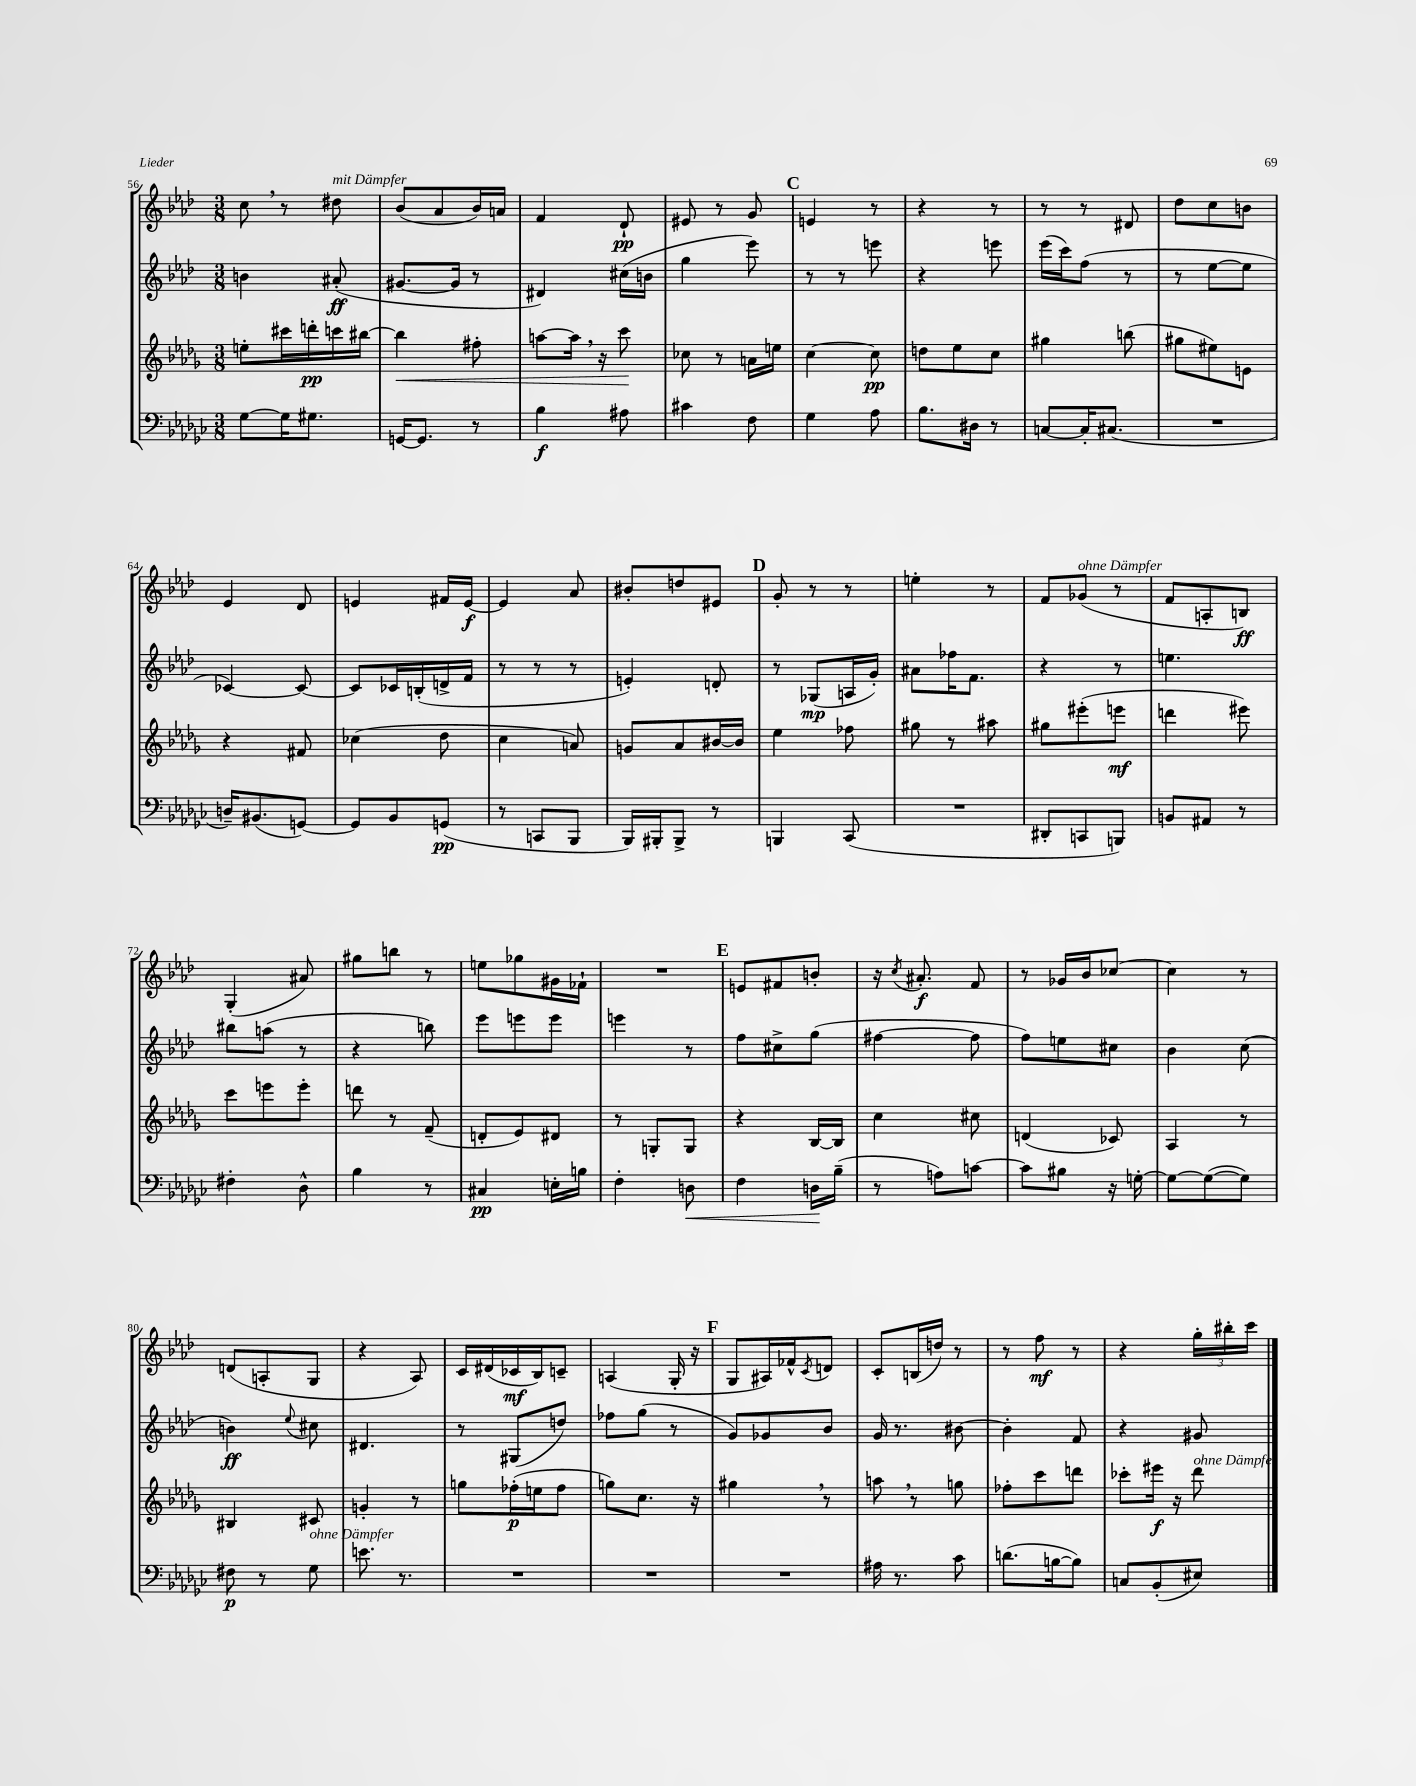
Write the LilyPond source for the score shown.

<<
\new StaffGroup <<
\new Staff = "s0" {
    \clef treble \key aes \major \numericTimeSignature \time 3/8
    c''8 \breathe r8 dis''8^\markup { \italic "mit Dämpfer" } |
    bes'8( aes'8 bes'16) a'16 |
    f'4 des'8-!\pp |
    eis'8 r8 g'8 |
    \mark \markup { \bold "C" } e'4 r8 |
    r4 r8 |
    r8 r8 dis'8 |
    des''8 c''8 b'8 |
    ees'4 des'8 |
    e'4 fis'16 e'16~\f |
    e'4 aes'8 |
    bis'8-. d''8 eis'8 |
    \mark \markup { \bold "D" } g'8-. r8 r8 |
    e''4-. r8 |
    f'8 ges'8^\markup { \italic "ohne Dämpfer" }( r8 |
    f'8 a8-. b8\ff) |
    g4-.( ais'8) |
    gis''8 b''8 r8 |
    e''8 ges''8 gis'16 fes'16-! |
    R4. |
    \mark \markup { \bold "E" } e'8 fis'8 b'8-. |
    r16 \acciaccatura { c''8 } ais'8.-.\f f'8 |
    r8 ges'16 bes'16 ces''8~ |
    ces''4 r8 |
    d'8( a8-. g8 |
    r4 aes8) |
    c'16 dis'16( ces'16\mf bes16) c'8-- |
    a4( g16-. r16 |
    \mark \markup { \bold "F" } g8 ais16) fes'16-^ \acciaccatura { c'8 } d'8 |
    c'8-. b16( d''16) r8 |
    r8 f''8\mf r8 |
    r4 \tuplet 3/2 { g''16-. bis''16-. c'''16 } \bar "|." |
}
\new Staff = "s1" {
    \clef treble \key aes \major \numericTimeSignature \time 3/8
    b'4 ais'8-.\ff( |
    gis'8.~ gis'16 r8 |
    dis'4) cis''16( b'16 |
    g''4 ees'''8) |
    \mark \markup { \bold "C" } r8 r8 e'''8 |
    r4 e'''8 |
    ees'''16( c'''16) f''8( r8 |
    r8 ees''8~ ees''8 |
    ces'4~) ces'8~ |
    ces'8 ces'16 b16-.( d'16-> f'16 |
    r8 r8 r8 |
    e'4-.) d'8-. |
    \mark \markup { \bold "D" } r8 ges8\mp( a16 g'16-.) |
    ais'8 fes''16 f'8. |
    r4 r8 |
    e''4. |
    bis''8 a''8( r8 |
    r4 b''8) |
    ees'''8 e'''8 e'''8 |
    e'''4 r8 |
    \mark \markup { \bold "E" } f''8 cis''8-> g''8( |
    fis''4~ fis''8 |
    f''8) e''8 cis''8 |
    bes'4 c''8( |
    b'4\ff) \appoggiatura { ees''8 } cis''8 |
    dis'4. |
    r8 gis8( d''8) |
    fes''8 g''8( r8 |
    \mark \markup { \bold "F" } g'8) ges'8 bes'8 |
    g'16 r8. bis'8~ |
    bis'4-. f'8 |
    r4 gis'8 \bar "|." |
}
\new Staff = "s2" {
    \clef treble \key des \major \numericTimeSignature \time 3/8
    e''8-. cis'''16 d'''16-.\pp c'''16 bis''16~ |
    bis''4\< fis''8-. |
    a''8~ a''16 \breathe r16 c'''8\! |
    ces''8 r8 a'16 e''16 |
    \mark \markup { \bold "C" } c''4~ c''8\pp |
    d''8 ees''8 c''8 |
    gis''4 b''8( |
    gis''8 eis''8) e'8 |
    r4 fis'8 |
    ces''4( des''8 |
    c''4 a'8) |
    g'8 aes'8 bis'16~ bis'16 |
    \mark \markup { \bold "D" } ees''4 fes''8 |
    gis''8 r8 ais''8 |
    gis''8 eis'''8-.( e'''8\mf |
    d'''4 eis'''8) |
    c'''8 e'''8 e'''8-. |
    d'''8 r8 f'8--( |
    d'8-. ees'8) dis'8 |
    r8 g8-. g8 |
    \mark \markup { \bold "E" } r4 bes16~ bes16 |
    c''4 cis''8 |
    d'4( ces'8) |
    aes4 r8 |
    bis4 cis'8 |
    g'4-. r8 |
    g''8 fes''16-.\p( e''16 fes''8 |
    g''8) c''8. r16 |
    \mark \markup { \bold "F" } gis''4 \breathe r8 |
    a''8 \breathe r8 g''8 |
    fes''8-. c'''8 d'''8 |
    ces'''8-. eis'''16\f r16 des'''8^\markup { \italic "ohne Dämpfer" } \bar "|." |
}
\new Staff = "s3" {
    \clef bass \key ges \major \numericTimeSignature \time 3/8
    ges8~ ges16 gis8. |
    g,16~ g,8. r8 |
    bes4\f ais8 |
    cis'4 f8 |
    \mark \markup { \bold "C" } ges4 aes8 |
    bes8. dis16 r8 |
    c8~ c16-. cis8.( |
    R4. |
    d16--) bis,8.( g,8~) |
    g,8 bes,8 g,8\pp( |
    r8 c,8 bes,,8 |
    bes,,16) bis,,16-. bis,,8-> r8 |
    \mark \markup { \bold "D" } b,,4 ces,8( |
    R4. |
    dis,8-. c,8 b,,8) |
    b,8 ais,8 r8 |
    fis4-. des8-^ |
    bes4 r8 |
    cis4\pp e16-. b16 |
    f4-. d8\< |
    \mark \markup { \bold "E" } f4 d16\! bes16--( |
    r8 a8) c'8~ |
    c'8 bis8 r16 g16~-. |
    g8~ g8~( g8) |
    fis8\p r8 ges8^\markup { \italic "ohne Dämpfer" } |
    e'8. r8. |
    R4. |
    R4. |
    \mark \markup { \bold "F" } R4. |
    ais16 r8. ces'8 |
    d'8.( b16~ b8) |
    c8 bes,8-.( eis8) \bar "|." |
}
>>
>>
\layout { \context { \Score currentBarNumber = #56 } }
